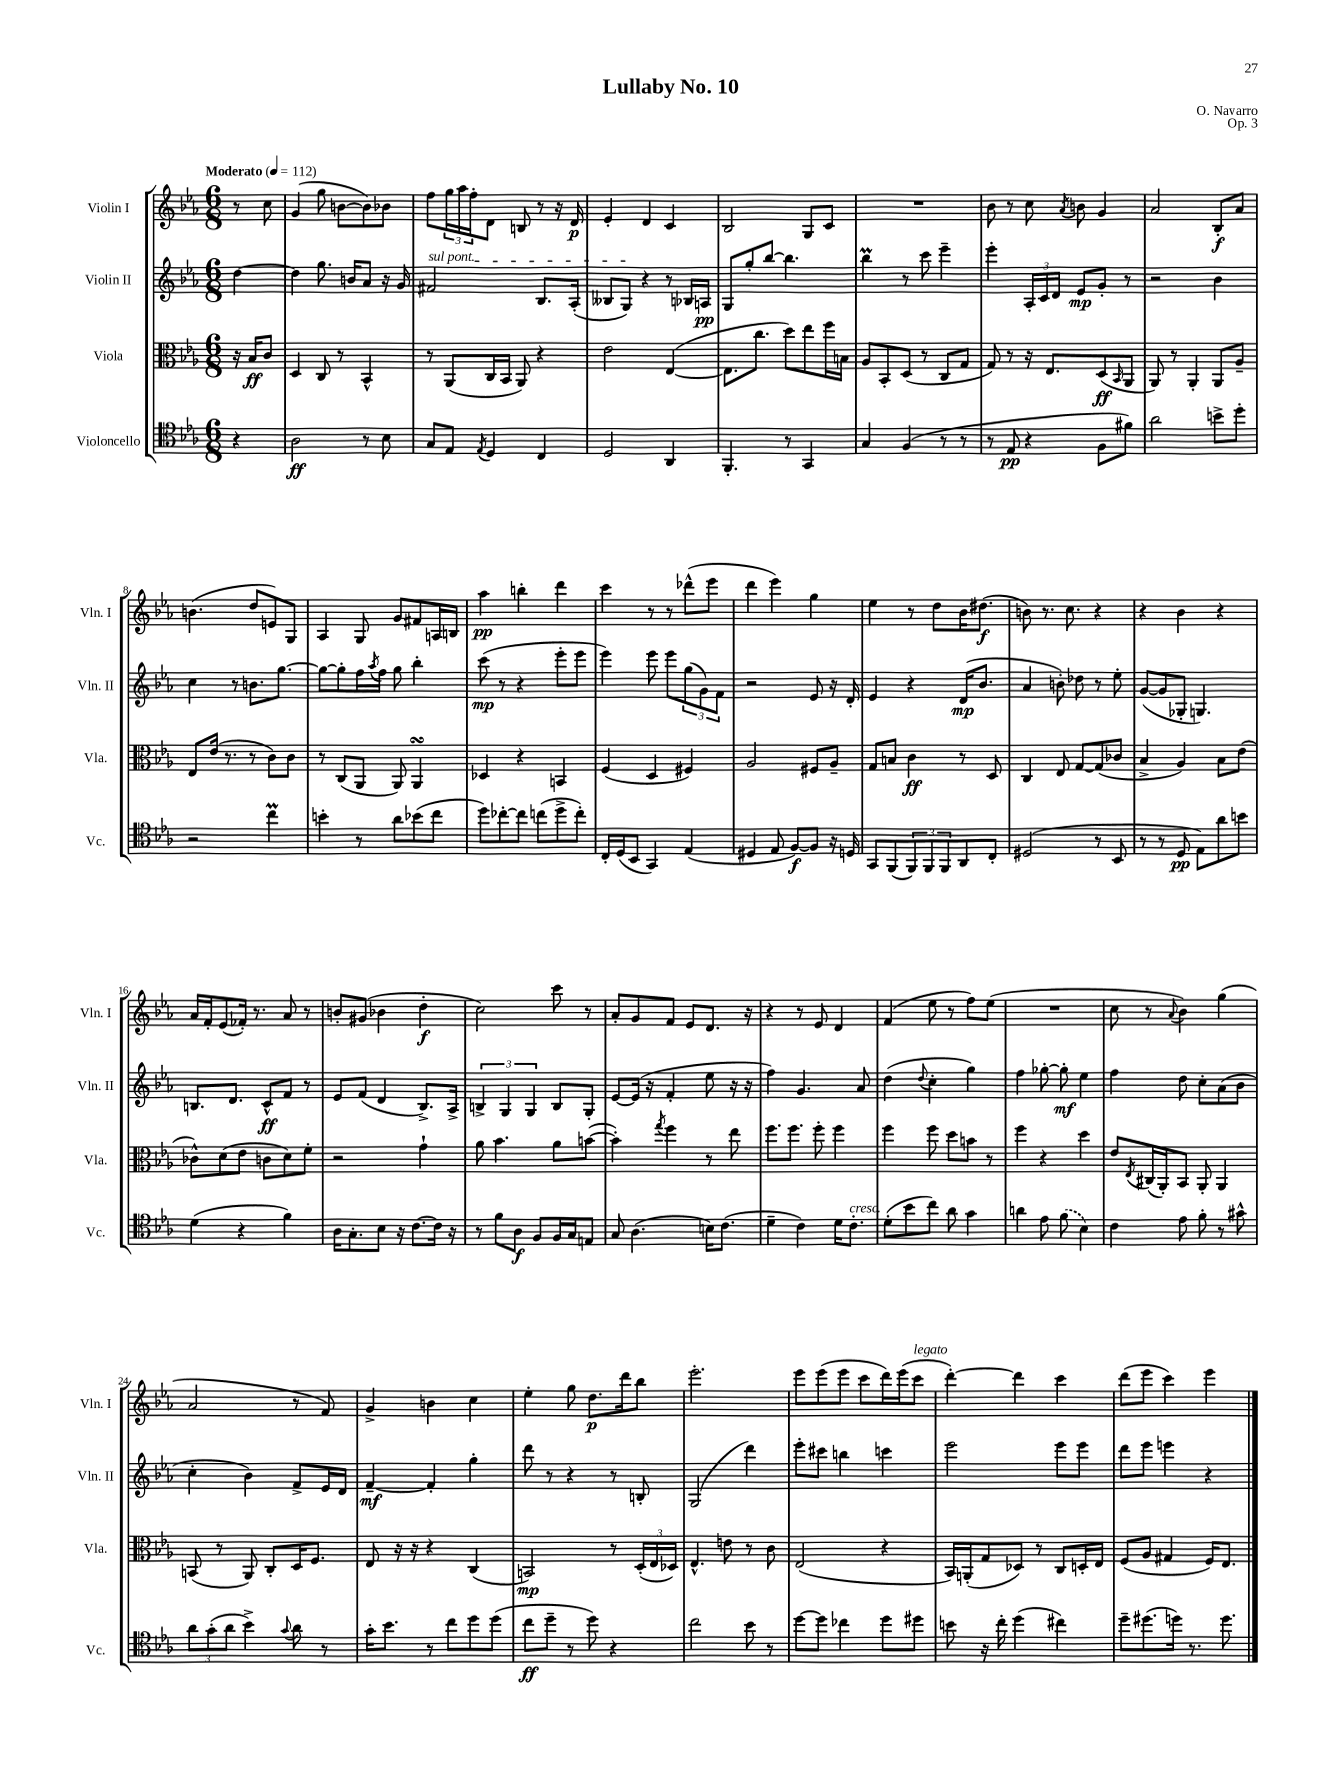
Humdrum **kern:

**kern	**kern	**kern	**kern
*staff4	*staff3	*staff2	*staff1
*clefC4	*clefC3	*clefG2	*clefG2
*k[b-e-a-]	*k[b-e-a-]	*k[b-e-a-]	*k[b-e-a-]
*M6/8	*M6/8	*M6/8	*M6/8
*MM112	*MM112	*MM112	*MM112
4r	16r	[4dd\	8r
.	16B-/LK	.	.
.	8c/J	.	8cc\
=	=	=	=
2A-\	4D/	4dd\]	(4g/
.	8C/	8.gg\	8gg\
.	8r	.	[8b\L
.	.	16b/LK	.
8r	4BB-^^/	8a-/J	8b\])
8B-\	.	16r	8b-\J
.	.	16g/	.
=	=	=	=
8G/L	8r	2f#/	8ff\L
8E-/J	(8AA-/L	.	24gg\L
.	.	.	24aa-\
.	.	.	24ff'\J
8qE-/	.	.	.
4D/	16C/L	.	8d\J
.	16BB-/JJ	.	.
.	8AA-/)	.	8B/
4C/	4r	8.B-/L	8r
.	.	.	16r
.	.	(16A-'/Jk	16d/
=	=	=	=
2D/	2e-\	8B--/L	4e-'/
.	.	8G/J)	.
.	.	4r	4d/
4AA-/	([4E-/	8r	4c/
.	.	16B-/LL	.
.	.	16A/JJ	.
=	=	=	=
4.FF'/	8.E-\]L	8G/L	2B-/
.	.	8gg'/	.
.	8.cc\J	.	.
.	.	[8bb-/J	.
8r	8dd\L)	4.bb-\]	.
4GG/	8ee-\	.	8G/L
.	16ff\L	.	8c/J
.	16B\JJ	.	.
=	=	=	=
4G/	8A-/L	4bb-\	2.r
.	8BB-'/	.	.
(4F/	(8D/J	8r	.
.	8r	8ccc\	.
8r	8C/L	4eee-~\	.
8r	8G/J	.	.
=	=	=	=
8r	8G/)	4eee-'\	8b-\
8E-/	8r	.	8r
4r	16r	24A-'/LL	8cc\
.	.	24c/	.
.	8.E-/L	.	.
.	.	24d/JJ	.
.	.	.	8qa-/
.	.	8e-/L	8b\
8F\L	(8D/	8g'/J	4g/
.	16qqBB-/	.	.
8f#\J)	8AA-/J	8r	.
=	=	=	=
2a-\	8AA-/)	2r	2a-/
.	8r	.	.
.	4AA-'/	.	.
8b^\L	8AA-/L	4b-\	8B-'/L
8dd'\J	8A-~/J	.	8a-/J
=	=	=	=
2r	8E-/L	4cc\	(4.b\
.	(16e-/Jk	.	.
.	8.r	.	.
.	.	8r	.
.	8r	8.b\L	8dd/L
4cc\	8c\L)	.	8e/)
.	.	[8.gg\J	.
.	8c\J	.	8G/J
=	=	=	=
4b'\	8r	8gg\_L	4A-/
.	(8C/L	8gg'\]	.
8r	8AA-/J	16ff\L	8G/
.	.	8qaa-/	.
.	.	16ff\JJ	.
8a-\L	8AA-/)	8gg\	8g/L
(8b-\	4AA-/	4bb-'\	8f#/
8cc\J	.	.	16A/L
.	.	.	16B/JJ
=	=	=	=
8dd\L)	4D-/	(8ccc\	4aa-\
[8cc-'\	.	8r	.
8cc-\]J	4r	4r	4bb'\
(8cc\L	.	.	.
8dd^\	4BB/	8eee-'\L	4ddd\
8cc'\J)	.	8eee-\J	.
=	=	=	=
16C'/LL	(4F/	4eee-\)	4ccc\
(16D/J	.	.	.
8BB-/J	.	.	.
4GG/)	4D/	8eee-\	8r
.	.	8eee-\L	8r
(4E-/	4F#/)	(12gg\	(8ddd-^^\L
.	.	12g\)	.
.	.	.	8eee-\J
.	.	12f\J	.
=	=	=	=
4D#/	2A-/	2r	4ddd\
8E-/	.	.	4eee-\)
[8F/L)	.	.	.
8F/]J	8F#/L	8e-/	4gg\
16r	8A-~/J	16r	.
16D/	.	16d'/	.
=	=	=	=
8GG/L	8G/L	4e-/	4ee-\
(8FF/	8B/J	.	.
12FF/)	4c\	4r	8r
12FF/	.	.	.
.	.	.	8dd\L
12FF/	.	.	.
8AA-/	8r	(16d/LK	16b-\K
.	.	8.b-/J	(8.dd#\J
8C'/J	8D/	.	.
=	=	=	=
(2D#/	4C/	4a-/	8b\)
.	.	.	8.r
.	8E-/	8b'\)	.
.	.	.	8.cc\
.	[8G/L	8dd-\	.
8r	(8G/]	8r	4r
8BB-/	8c-/J	8ee-'\	.
=	=	=	=
8r	4B-^/	([8g/L	4r
8r	.	8g/]	.
8D/	4A-/)	8G-'/J	4b-\
8E-\L)	.	4.G/)	.
8a-\	8B-\L	.	4r
8b\J	(8e-\J	.	.
=	=	=	=
(4d\	8c-^^\L)	8.B/L	16a-/LL
.	.	.	16f'/J
.	(8d\	.	(8e-/
.	.	8.d/J	.
4r	8e-\J	.	16f-'/Jk)
.	.	.	8.r
.	8c\L	8c^^/L	.
4f\)	8d\)	8f/J	8a-/
.	8f'\J	8r	8r
=	=	=	=
16A-\LK	2r	8e-/L	8b'/L
8.G'\	.	.	.
.	.	(8f/J	(8g#/J
8B-\J	.	4d/	4b-\
16r	.	.	.
[8.c\L	.	.	.
.	4g`\	8.B-^/L)	4dd'\
16c\]Jk	.	.	.
16r	.	16A-^/Jk	.
=	=	=	=
8r	8a-\	6B^/	2cc\)
8f\L	4.b-\	.	.
.	.	6G/	.
8A-\J	.	.	.
.	.	6G/	.
8F/L	.	.	.
16F/L	8a-\L	8B/L	8ccc\
16G/J	.	.	.
8E/J	([8b\J	8G'/J	8r
=	=	=	=
8G/	4b'\])	[8e-/L	8a-'/L
(4.A-\	.	(16e-/]Jk	8g/
.	.	16r	.
.	8qgg/	.	.
.	4ff\	4f'/	8f/J
.	.	.	8e-/L
16B\LK)	8r	8ee-\	8.d/J
(8.c\J	.	.	.
.	8ee-\	16r	.
.	.	16r	16r
=	=	=	=
4d~\	8.ff\L	4ff\)	4r
.	8.ff\J	.	.
4c\)	.	4.g/	8r
.	8ff'\	.	8e-/
16d\LK	4ff\	.	4d/
8.c'\J	.	.	.
.	.	8a-/	.
=	=	=	=
(8d'\L	4ff\	(4dd\	(4f/
8b-\	.	.	.
.	.	8qqdd/	.
8cc\J)	8ff\	4cc'\	8ee-\
8a-\	8dd\L	.	8r
4g\	8b\J	4gg\)	8ff\L)
.	8r	.	(8ee-\J
=	=	=	=
4a\	4ff\	4ff\	2.r
8e-\	4r	[8gg-'\	.
(8f\	.	8gg-'\]	.
4B-\)	4dd\	4ee-\	.
=	=	=	=
4c\	8e-/L	4ff\	8cc\
.	8qE-/	.	.
.	(16C#/L	.	8r
.	16AA-'/J)	.	.
.	.	.	8qqa-/
8e-\	8BB-/J	8dd\	4b-\)
8f'\	8AA-'/	8cc'\L	.
8r	4AA-/	(8a-\	(4gg\
8g#^^\	.	8b-\J	.
=	=	=	=
12a-\L	(8BB/	4cc'\	2a-/
(12g'\	.	.	.
.	8r	.	.
12a-\J	.	.	.
4b-^\)	8AA-/)	4b-\)	.
.	8C'/L	.	.
8qqg/	.	.	.
8a-\	16D/K	8f^/L	8r
.	8.F/J	.	.
8r	.	16e-/L	8f/)
.	.	16d/JJ	.
=	=	=	=
16g'\LK	8E-/	[4f~/	4g^/
8.b-\J	.	.	.
.	16r	.	.
.	16r	.	.
8r	4r	4f'/]	4b\
8cc\L	.	.	.
8dd\	(4C/	4gg'\	4cc\
(8dd\J	.	.	.
=	=	=	=
8cc\L	2BB/)	8ddd\	4ee-'\
8dd~\J	.	8r	.
8r	.	4r	8gg\
8dd\)	.	.	8.dd\L
4r	8r	8r	.
.	.	.	16ddd\k
.	(24D'/LL	8B'/	8bb-\J
.	24E-/	.	.
.	24D-/JJ)	.	.
=	=	=	=
2cc\	4.E-^^/	(2G/	2.eee-'\
.	8e\	.	.
8b-\	8r	4ddd\)	.
8r	8c\	.	.
=	=	=	=
[8dd\L	(2E-/	8eee-'\L	8eee-\L
8dd\]J	.	8ccc#\J	(8eee-\
4cc-\	.	4bb\	8eee-\J
.	.	.	8ccc\L
8dd\L	4r	4ccc\	16ddd\L)
.	.	.	(16eee-\J
8dd#\J	.	.	8ccc\J
=	=	=	=
8b\	16BB-/LL)	2eee-\	[4ddd'\)
.	(16AA'/J	.	.
16r	8G/	.	.
16cc'\	.	.	.
(4dd\	8D-/J)	.	4ddd\]
.	8r	.	.
4cc#\)	8C/L	8eee-\L	4ccc\
.	16D'/L	8eee-\J	.
.	16E-/JJ	.	.
=	=	=	=
8dd~\L	(8F/L	8ddd\L	(8ddd\L
(8.dd#\	8A-/J	8eee-\J	8eee-\J
.	4G#/	4eee\	4ccc\)
16dd\Jk)	.	.	.
8.r	.	.	.
.	16F/LK)	4r	4eee-\
8.dd\	8.E-/J	.	.
==	==	==	==
*-	*-	*-	*-
